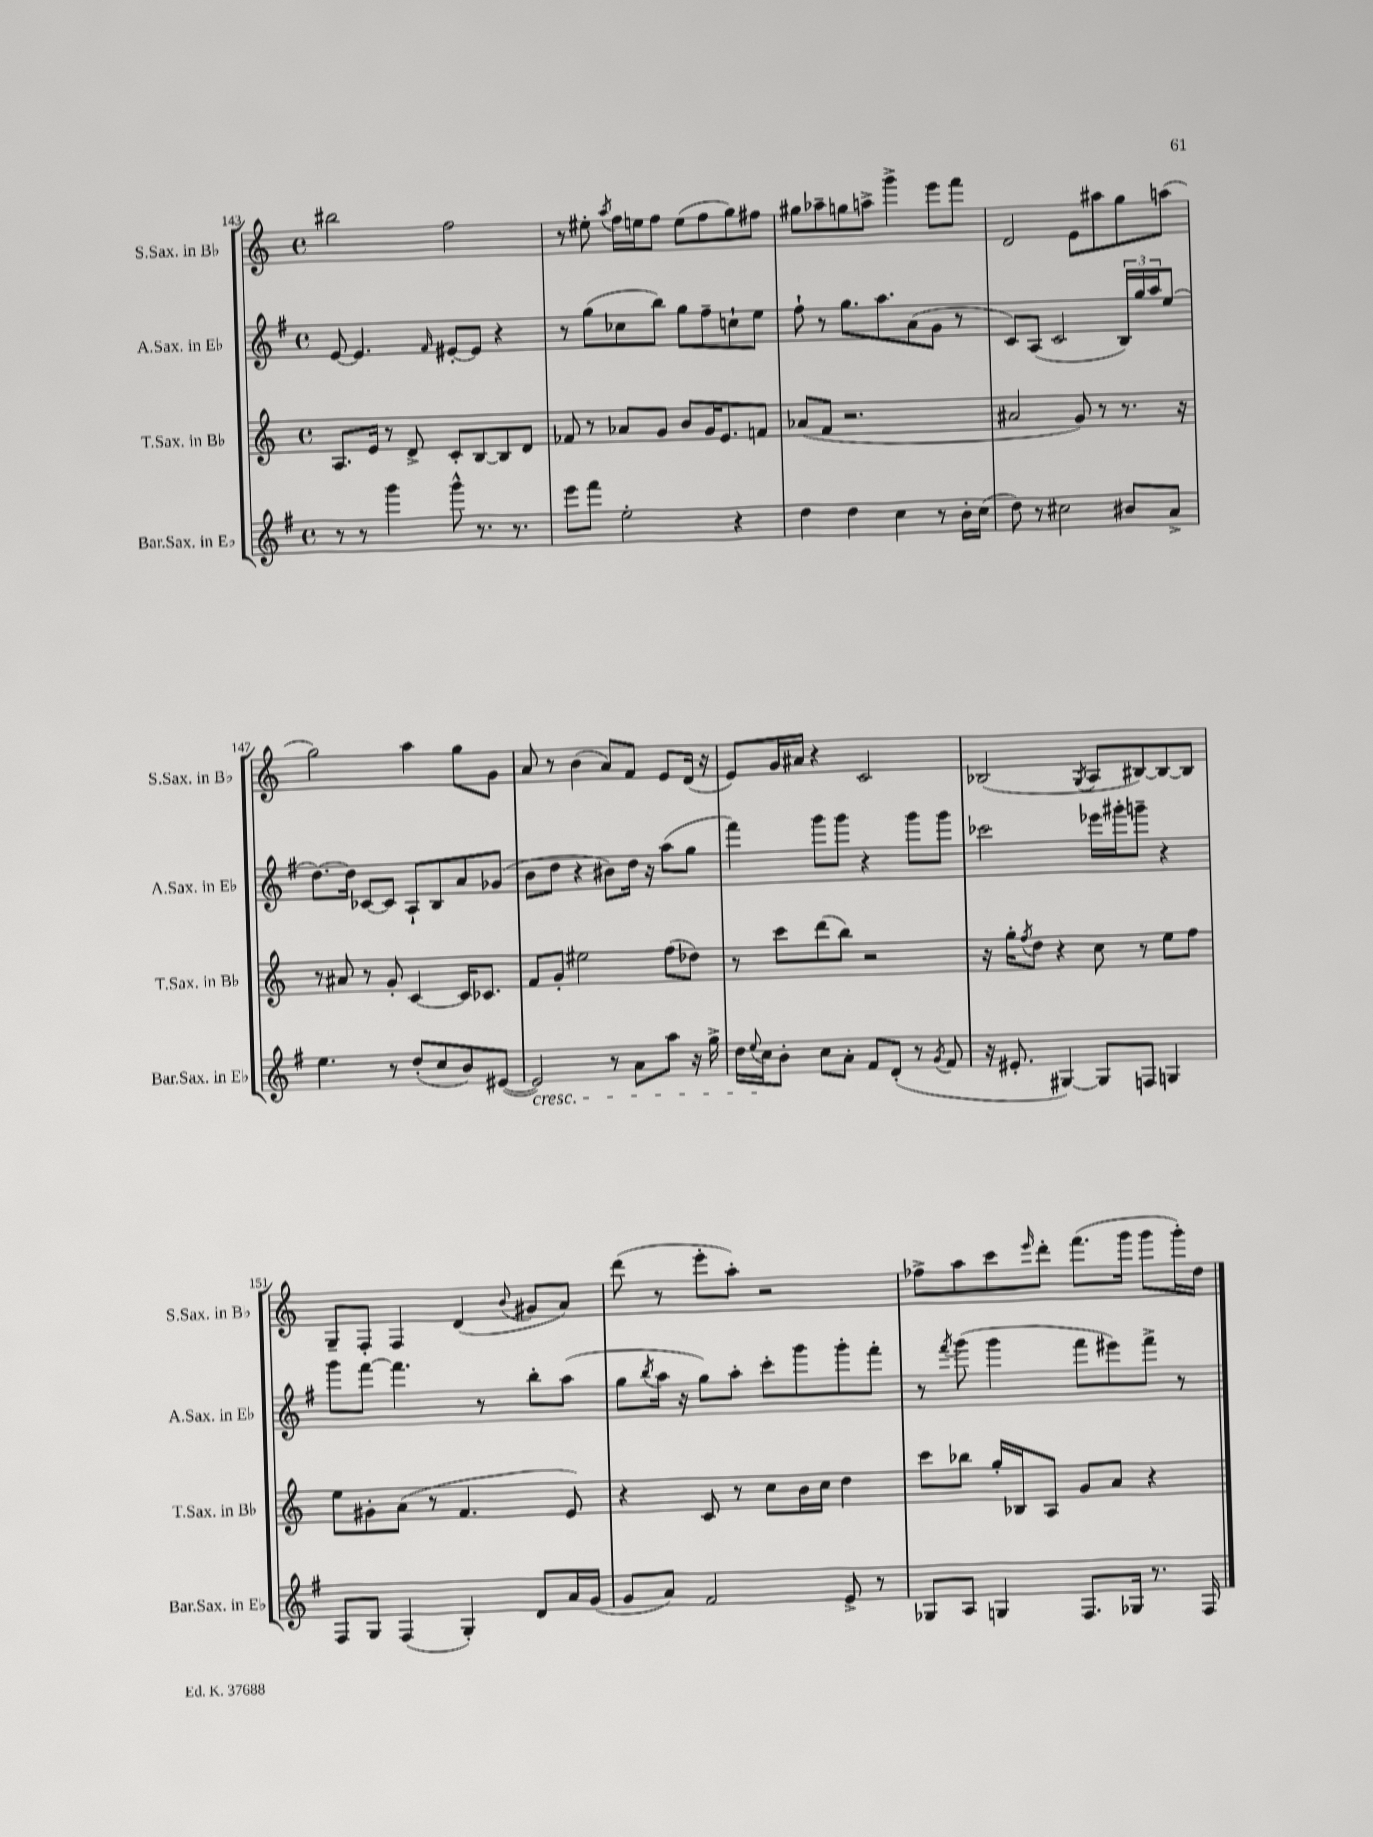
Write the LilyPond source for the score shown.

<<
\new StaffGroup <<
\new Staff = "s0" \with { instrumentName = "S.Sax. in Bb" shortInstrumentName = "S.Sax. in Bb" } {
    \clef treble \key c \major \defaultTimeSignature \time 4/4
    bis''2 f''2 |
    r8 eis''8-. \acciaccatura { a''8 } f''16 e''16 f''8 e''8( f''8 g''8) fis''8 |
    gis''8 aes''8-- g''8 a''8-> g'''4-> e'''8 f'''8 |
    d'2 e'8 ais''8 g''8 a''8( |
    g''2) a''4 g''8 g'8 |
    a'8 r8 b'4( a'8) f'8 e'8 d'16( r16 |
    e'8) g'16 ais'16 r4 c'2 |
    bes2( \acciaccatura { g8 } a8 bis8~) bis8~ bis8 |
    g8-- f8-. f4 d'4( \appoggiatura { b'8 } gis'8 a'8) |
    d'''8( r8 e'''8-. a''8-.) r2 |
    fes''8-> a''8 c'''8 \grace { e'''16 } d'''8-. f'''8.( g'''16 g'''8 g'''16-.) d''16 \bar "|." |
}
\new Staff = "s1" \with { instrumentName = "A.Sax. in Eb" shortInstrumentName = "A.Sax. in Eb" } {
    \clef treble \key g \major \defaultTimeSignature \time 4/4
    e'8~ e'4. \grace { fis'16 } eis'8~-. eis'8 r4 |
    r8 g''8( ces''8 b''8) g''8 fis''8-- c''8-! e''8 |
    fis''8-! r8 g''8. a''8. a'8( g'8 r8 |
    c'8) a8( c'2 \tuplet 3/2 { b16) g''16 a''16 } e''8( |
    d''8.~) d''16 ces'8~ ces'8 a8-! b8 a'8 ges'8( |
    b'8 d''8 r4 bis'8) d''16 r16 a''8( g''8 |
    fis'''4) g'''8 g'''8 r4 g'''8 g'''8 |
    ces'''2 ees'''16 gis'''16-. g'''8-- r4 |
    g'''8 fis'''8~ fis'''4. r8 b''8-. a''8( |
    g''8 \acciaccatura { b''8 } a''16 r16 g''8) a''8-. c'''8-. g'''8 g'''8-. fis'''8-. |
    r8 \acciaccatura { fis'''8 } g'''8( g'''4 fis'''8 eis'''8) fis'''8-> r8 \bar "|." |
}
\new Staff = "s2" \with { instrumentName = "T.Sax. in Bb" shortInstrumentName = "T.Sax. in Bb" } {
    \clef treble \key c \major \defaultTimeSignature \time 4/4
    a8. e'16 r8 d'8-> c'8-. b8~ b8 d'8 |
    fes'8 r8 aes'8 g'8 b'8 g'16 e'8. f'8 |
    aes'8( f'8 r2. |
    ais'2 g'8) r8 r8. r16 |
    r8 ais'8 r8 g'8-. c'4~ c'16 ces'8. |
    f'8 g'8-. eis''2 f''8( des''8) |
    r8 c'''8 d'''8( b''8) r2 |
    r16 g''16-. \acciaccatura { f''8 } d''8 r4 c''8 r8 e''8 f''8 |
    e''8 gis'8-. a'8( r8 f'4. e'8) |
    r4 c'8 r8 c''8 b'16 c''16 d''4 |
    c'''8 bes''8 g''16-. bes16 a8 g'8 a'8 r4 \bar "|." |
}
\new Staff = "s3" \with { instrumentName = "Bar.Sax. in Eb" shortInstrumentName = "Bar.Sax. in Eb" } {
    \clef treble \key g \major \defaultTimeSignature \time 4/4
    r8 r8 g'''4 g'''8-^ r8. r8. |
    e'''8 fis'''8 e''2-. r4 |
    d''4 d''4 c''4 r8 b'16-. c''16( |
    d''8) r8 cis''2 bis'8 a'8-> |
    e''4. r8 d''8-.( c''8 b'8) eis'8~( |
    eis'2\cresc) r8 a'8 a''8 r16 g''16-> |
    d''16 \appoggiatura { e''8 } c''16\! b'8-. c''8 a'8-. fis'8 d'8-.( r8 \acciaccatura { g'8 } fis'8 |
    r16 eis'8.-. gis4~) gis8 f8 g4 |
    fis8 g8 fis4( g4-.) d'8 a'16 g'16( |
    g'8 a'8) fis'2 e'8-> r8 |
    ges8 a8 g4 fis8. ges16 r8. fis16 \bar "|." |
}
>>
>>
\layout { \context { \Score currentBarNumber = #143 } }
